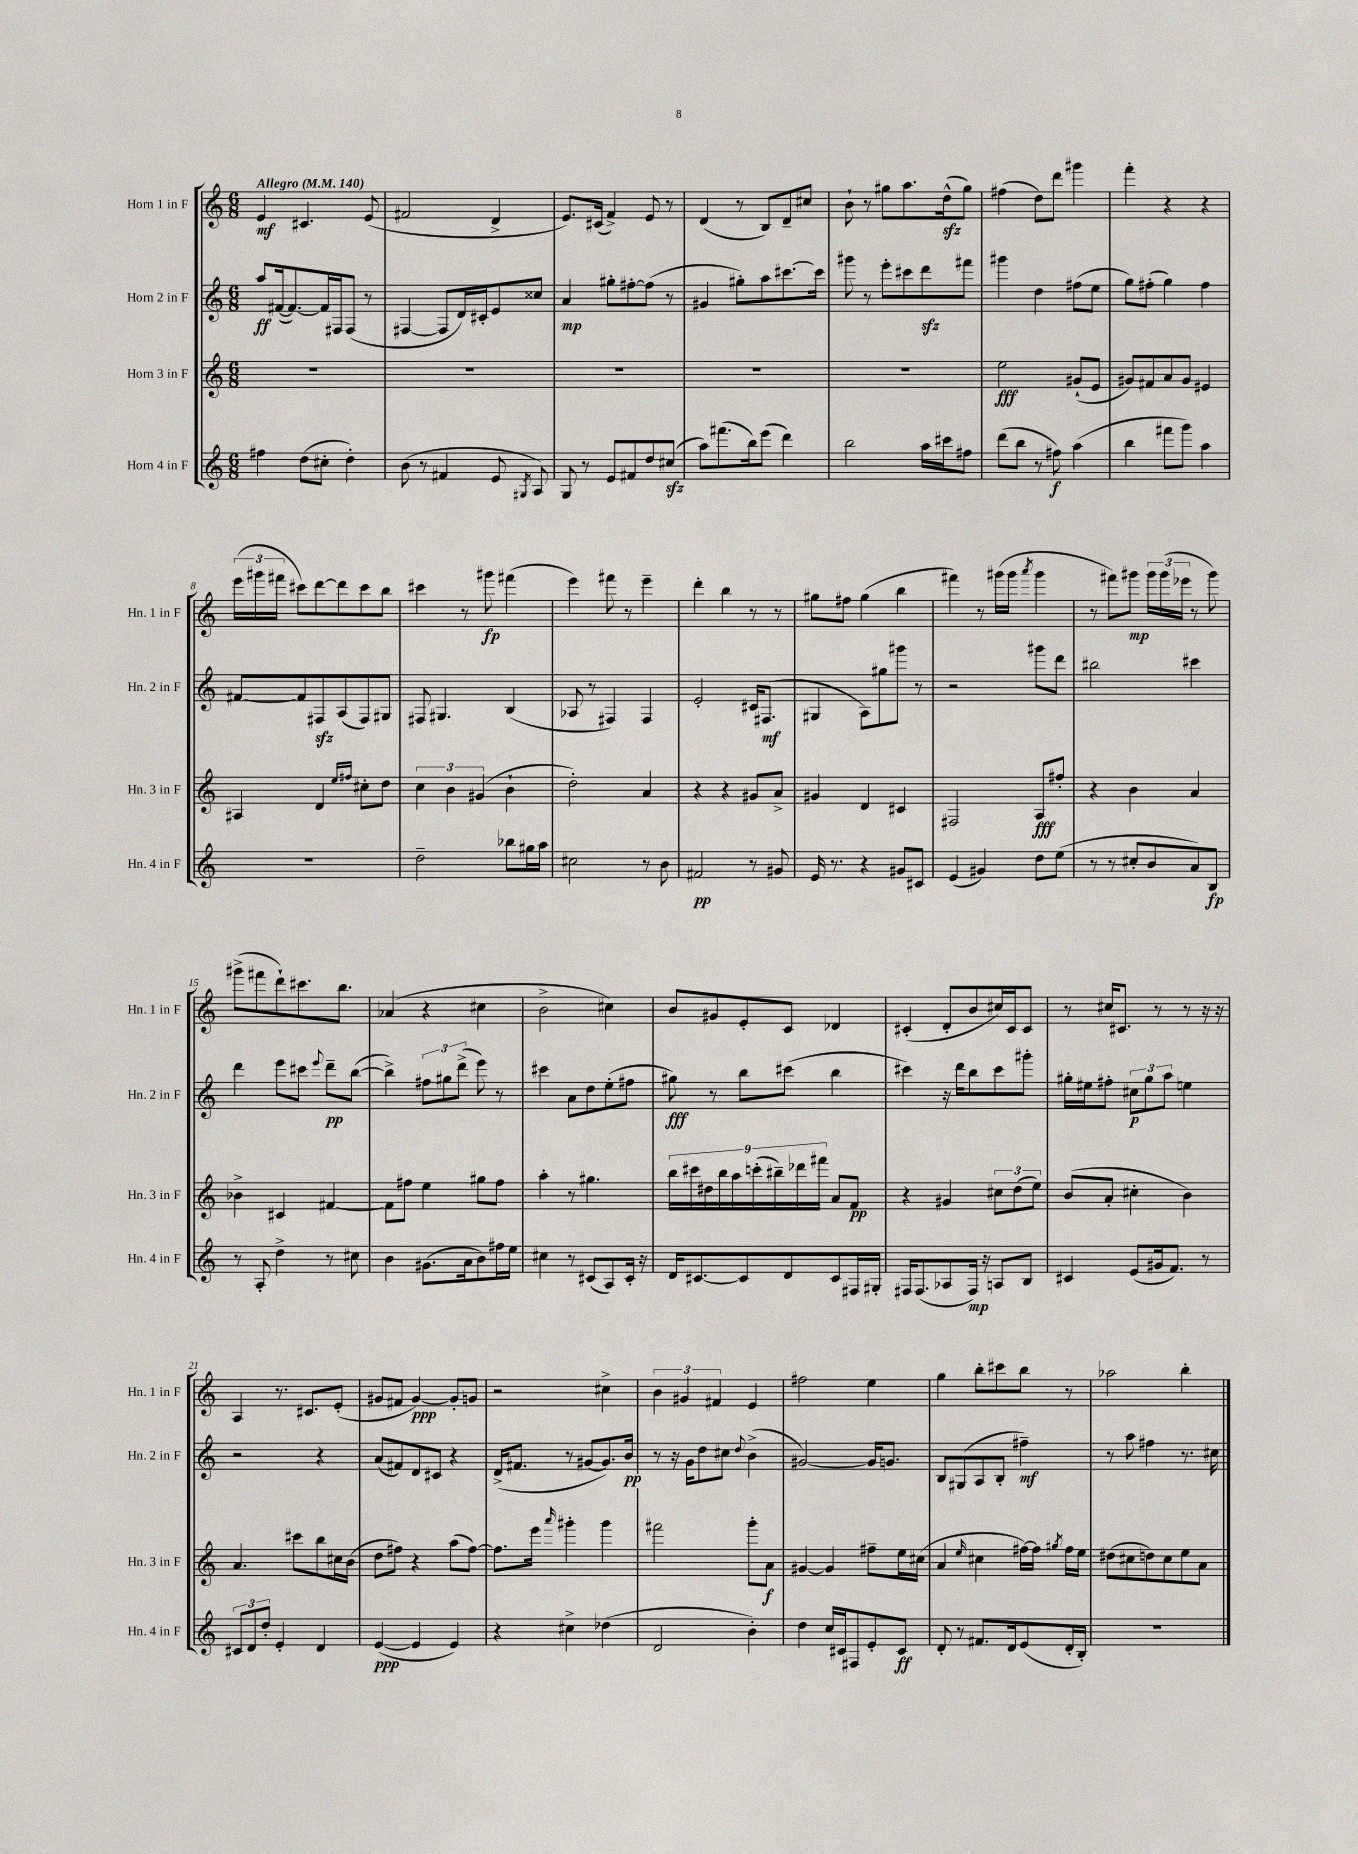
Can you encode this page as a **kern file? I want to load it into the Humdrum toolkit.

**kern	**dynam	**kern	**dynam	**kern	**dynam	**kern	**dynam
*part4	*part4	*part3	*part3	*part2	*part2	*part1	*part1
*staff4	*staff4	*staff3	*staff3	*staff2	*staff2	*staff1	*staff1
*I"Horn 4 in F	*	*I"Horn 3 in F	*	*I"Horn 2 in F	*	*I"Horn 1 in F	*
*I'Hn. 4 in F	*	*I'Hn. 3 in F	*	*I'Hn. 2 in F	*	*I'Hn. 1 in F	*
*clefG2	*	*clefG2	*	*clefG2	*	*clefG2	*
*k[]	*	*k[]	*	*k[]	*	*k[]	*
*M6/8	*	*M6/8	*	*M6/8	*	*M6/8	*
*MM140	*	*MM140	*	*MM140	*	*MM140	*
=1	=1	=1	=1	=1	=1	=1	=1
!	!	!	!	!	!	!LO:TX:a:B:t=Allegro	!
4ff#X\	.	2.r	.	8aa/L	ff	4e/	mf
.	.	.	.	([16f#X/k	.	.	.
.	.	.	.	8.f#/_)	.	.	.
(8dd\L	.	.	.	.	.	4.c#X/	.
8cc#X'\J	.	.	.	16f#/L]	.	.	.
.	.	.	.	16F#X/J	.	.	.
4dd'\)	.	.	.	(8F#/J	.	.	.
.	.	.	.	8r	.	(8e/	.
=2	=2	=2	=2	=2	=2	=2	=2
(8b\	.	2.r	.	[4F#X/	.	2f#X/	.
8r	.	.	.	.	.	.	.
4f#X/	.	.	.	8F#/L]	.	.	.
.	.	.	.	16d/L)	.	.	.
.	.	.	.	16c#X'/J	.	.	.
8e/	.	.	.	8e/	.	4d^/	.
8qG#X/	.	.	.	.	.	.	.
8A/)	.	.	.	8cc##X/J	.	.	.
=3	=3	=3	=3	=3	=3	=3	=3
8G/	.	2.r	.	4a/	mp	8.e/L)	.
8r	.	.	.	.	.	.	.
.	.	.	.	.	.	(16c#X/Jk	.
8e/L	.	.	.	8gg#X'\L	.	4f^/)	.
8f#X/	.	.	.	[8ff#X'\	.	.	.
8dd/	.	.	.	(8ff#\J]	.	8e/	.
(8cc#Xzz/J	.	.	.	8r	.	8r	.
=4	=4	=4	=4	=4	=4	=4	=4
8aa\L)	.	2.r	.	4g#X/	.	(4d/	.
(8.fff#X\	.	.	.	.	.	.	.
.	.	.	.	8gg#X'\L)	.	8r	.
16bb\k)	.	.	.	.	.	.	.
(8eee\J	.	.	.	8aa\	.	8B/L)	.
4ddd\)	.	.	.	[8.ccc#X\	.	8d~/	.
.	.	.	.	.	.	8cc#X/J	.
.	.	.	.	16ccc#\Jk]	.	.	.
=5	=5	=5	=5	=5	=5	=5	=5
2bb\	.	2.r	.	8ggg#X\	.	8b`\	.
.	.	.	.	8r	.	8r	.
.	.	.	.	8eee'\L	.	8gg#X\L	.
.	.	.	.	8ccc#X\	.	8.aa\	.
16aa\LL	.	.	.	8dddzz\	.	.	.
16ccc#X\J	.	.	.	.	.	(16ddzz^^\k	.
8ff#X\J	.	.	.	8fff#X\J	.	8gg#\J)	.
=6	=6	=6	=6	=6	=6	=6	=6
(8ddd\L	.	2ee\	fff	4ggg#X\	.	(4ff#X\	.
8bb\J	.	.	.	.	.	.	.
8r	.	.	.	4dd\	.	8dd\L)	.
8ff#X\)	f	.	.	.	.	8ddd\J	.
(4aa\	.	(8g#X`/L	.	(8ff#X\L	.	4ggg#X\	.
.	.	8e/J	.	8ee\J	.	.	.
=7	=7	=7	=7	=7	=7	=7	=7
4bb\	.	8g#X/L)	.	8gg\L)	.	4fff'\	.
.	.	8f#X/	.	(8ff#X'\J	.	.	.
8fff#X\L	.	8a/	.	4gg\)	.	4r	.
8ggg\J)	.	8g#/J	.	.	.	.	.
4aa\	.	4e#X/	.	4ff#\	.	4r	.
!!LO:LB:g=z
=8	=8	=8	=8	=8	=8	=8	=8
2.r	.	4A#X/	.	[8f#X/L	.	(24eee\LL	.
.	.	.	.	.	.	24ggg#X\	.
.	.	.	.	.	.	24fff#X\JJ	.
.	.	.	.	8f#/]	.	8ccc#X\L)	.
.	.	4d/	.	8F#Xzz/	.	[8ddd\	.
.	.	.	.	(8A/	.	8ddd\]	.
.	.	16qqee/LL	.	.	.	.	.
.	.	16qqff#X/JJ	.	.	.	.	.
.	.	8cc#X'\L	.	8F#/)	.	8ccc#\	.
.	.	8dd\J	.	8G#X/J	.	8bb\J	.
=9	=9	=9	=9	=9	=9	=9	=9
2dd~\	.	6cc\	.	8F#X/	.	4ccc#X\	.
.	.	.	.	4.G#X/	.	.	.
.	.	6b\	.	.	.	.	.
.	.	.	.	.	.	8r	.
.	.	(6g#X/	.	.	.	.	.
.	.	.	.	.	.	8ggg#X\	fp
8bb-X\L	.	4b`\	.	(4B/	.	(4fff#X\	.
16gg#X\L	.	.	.	.	.	.	.
16aa\JJ	.	.	.	.	.	.	.
=10	=10	=10	=10	=10	=10	=10	=10
2cc#X\	.	2dd'\)	.	8A-X/	.	4eee\)	.
.	.	.	.	8r	.	.	.
.	.	.	.	4F#X/)	.	8fff#X\	.
.	.	.	.	.	.	8r	.
8r	.	4a/	.	4F#/	.	4eee~\	.
8b\	.	.	.	.	.	.	.
=11	=11	=11	=11	=11	=11	=11	=11
2f#X/	pp	4r	.	2e'/	.	4ddd'\	.
.	.	4r	.	.	.	4bb\	.
8r	.	8g#X/L	.	16c#X/KL	.	8r	.
.	.	.	.	(8.F#X/J	mf	.	.
8g#X/	.	8a^/J	.	.	.	8r	.
=12	=12	=12	=12	=12	=12	=12	=12
16e/	.	4g#X/	.	4G#X/	.	8gg#X\L	.
8.r	.	.	.	.	.	.	.
.	.	.	.	.	.	8ff#X\J	.
4r	.	4d/	.	8A\L)	.	(4gg#\	.
.	.	.	.	8gg#X\	.	.	.
8g#X/L	.	4c#X/	.	8ggg#X\J	.	4bb\	.
8c#X/J	.	.	.	8r	.	.	.
=13	=13	=13	=13	=13	=13	=13	=13
(4e/	.	2F#X/	.	2r	.	4fff#X\)	.
4g#X/)	.	.	.	.	.	8r	.
.	.	.	.	.	.	(16ggg#X\LL	.
.	.	.	.	.	.	16ggg#\JJ	.
.	.	.	.	.	.	8qaaa/	.
8dd\L	.	8A/L	fff	8ggg#X\L	.	4ggg#\	.
(8ee\J	.	8ff#X'/J	.	8ddd\J	.	.	.
=14	=14	=14	=14	=14	=14	=14	=14
8r	.	4r	.	2bb#X\	.	8r	.
8r	.	.	.	.	.	8fff#X\L)	.
8cc#X'/L	.	4b\	.	.	.	8ggg#X\J	mp
8b/	.	.	.	.	.	24ggg#\LL	.
.	.	.	.	.	.	(24ggg#\	.
.	.	.	.	.	.	24eee-X\JJ	.
8a/)	.	4a/	.	4ccc#X\	.	8r	.
8B/J	fp	.	.	.	.	8ggg#\)	.
!!LO:LB:g=z
=15	=15	=15	=15	=15	=15	=15	=15
8r	.	4b-X^\	.	4ddd\	.	(8ggg#X^\L	.
8A'/	.	.	.	.	.	8fff#X\	.
4dd^\	.	4c#X/	.	8eee\L	.	8ddd`\)	.
.	.	.	.	8ccc#X\J	.	8.ccc#X\	.
.	.	.	.	8qqeee/	.	.	.
8r	.	[4f#X/	.	8ddd~\L	pp	.	.
.	.	.	.	.	.	8.bb\J	.
8cc#X\	.	.	.	([8bb\J	.	.	.
=16	=16	=16	=16	=16	=16	=16	=16
4b\	.	8f#\L]	.	4bb^\])	.	(4a-X/	.
.	.	8ff#X\J	.	.	.	.	.
(8.g#X\L	.	4ee\	.	12ff#X\L	.	4r	.
.	.	.	.	12gg#X\	.	.	.
.	.	.	.	(12ddd^\J	.	.	.
16a\k	.	.	.	.	.	.	.
8b\)	.	8gg#X\L	.	8eee\)	.	4cc#X\	.
16ff#X\L	.	8ff#\J	.	8r	.	.	.
16ee\JJ	.	.	.	.	.	.	.
=17	=17	=17	=17	=17	=17	=17	=17
4cc#X\	.	4aa'\	.	4ccc#X\	.	2b^\	.
8r	.	8r	.	8a\L	.	.	.
(8c#X/L	.	4.gg#X\	.	8dd\	.	.	.
8A/)	.	.	.	(8ee'\	.	4cc#X\)	.
16c#'/Jk	.	.	.	8ff#X\J	.	.	.
16r	.	.	.	.	.	.	.
=18	=18	=18	=18	=18	=18	=18	=18
16d/KL	.	18bb\LL	.	8gg#X\)	fff	8b/L	.
.	.	18ccc#X\	.	.	.	.	.
[8.c#X/	.	.	.	.	.	.	.
.	.	18dd#X\	.	.	.	.	.
.	.	.	.	8r	.	8g#X/	.
.	.	18bb\	.	.	.	.	.
.	.	18aa\	.	.	.	.	.
8c#/]	.	.	.	8bb\L	.	8e'/	.
.	.	(18cccn'\	.	.	.	.	.
.	.	18bb#X~\)	.	.	.	.	.
8d/	.	.	.	(8ccc#X\J	.	8c/J	.
.	.	18ddd-X\	.	.	.	.	.
.	.	18fff#X\JJ	.	.	.	.	.
8c#/	.	8a/L	.	4bb\	.	4d-X/	.
16F#X/L	.	8f/J	pp	.	.	.	.
16G#X'/JJ	.	.	.	.	.	.	.
=19	=19	=19	=19	=19	=19	=19	=19
16F#X/KL	.	4r	.	4ccc#X\)	.	(4c#X'/	.
(8.F#/	.	.	.	.	.	.	.
8A-X/	.	4g#X/	.	16r	.	8d'/L	.
.	.	.	.	16ddd\KL	.	.	.
16F#/Jk)	mp	.	.	8bb\	.	8b/	.
16r	.	.	.	.	.	.	.
8An/L	.	12cc#X\L	.	8ccc#\	.	16cc#X/L)	.
.	.	.	.	.	.	16c#/J	.
.	.	(12dd\	.	.	.	.	.
8B/J	.	.	.	8ggg#X'\J	.	8c#/J	.
.	.	12ee\J)	.	.	.	.	.
=20	=20	=20	=20	=20	=20	=20	=20
4c#X/	.	(8b/L	.	16gg#X'\LL	.	8r	.
.	.	.	.	16ee#X\J	.	.	.
.	.	8a'/J	.	8ff#X'\J	.	16cc#X/KL	.
.	.	.	.	.	.	8.c#X/J	.
(8e/L	.	4cc#X'\	.	12cc#X\L	p	.	.
.	.	.	.	12gg#\	.	.	.
16g#X/k	.	.	.	.	.	8r	.
.	.	.	.	12aa\J	.	.	.
8.f/J)	.	.	.	.	.	.	.
.	.	4b\)	.	4een\	.	8r	.
8r	.	.	.	.	.	16r	.
.	.	.	.	.	.	16r	.
!!LO:LB:g=z
=21	=21	=21	=21	=21	=21	=21	=21
12c#X/L	.	4.a/	.	2r	.	4A/	.
12d/	.	.	.	.	.	.	.
12dd'/J	.	.	.	.	.	.	.
4e'/	.	.	.	.	.	8.r	.
.	.	8ccc#X\L	.	.	.	.	.
.	.	.	.	.	.	8.c#X/L	.
4d/	.	8bb\	.	4r	.	.	.
.	.	16cc#X\L	.	.	.	(8e'/J	.
.	.	(16b\JJ	.	.	.	.	.
=22	=22	=22	=22	=22	=22	=22	=22
([4e/	ppp	8dd\L	.	(8a/L	.	8g#X/L	.
.	.	8ff#X\J)	.	8f#X/)	.	8f#X/J	.
4e/]	.	4r	.	8d/	.	[4g#/)	ppp
.	.	.	.	8c#X/J	.	.	.
4e/)	.	(8aa\L	.	4r	.	8g#'/L]	.
.	.	[8ff#\J)	.	.	.	8gn/J	.
=23	=23	=23	=23	=23	=23	=23	=23
4r	.	8.ff#\L]	.	(16d^/KL	.	2r	.
.	.	.	.	8.f#X/J	.	.	.
.	.	16eee\Jk	.	.	.	.	.
.	.	16qqaaa/	.	.	.	.	.
4cc#X^\	.	4ggg#X'\	.	8r	.	.	.
.	.	.	.	[8g#X/L	.	.	.
(4dd-X\	.	4ggg#\	.	8.g#/])	.	4cc#X^\	.
.	.	.	.	16b/Jk	pp	.	.
=24	=24	=24	=24	=24	=24	=24	=24
2d/	.	2fff#X\	.	8r	.	6b\	.
.	.	.	.	16r	.	.	.
.	.	.	.	.	.	6g#X/	.
.	.	.	.	16g\KL	.	.	.
.	.	.	.	8dd\	.	.	.
.	.	.	.	.	.	6f#X/	.
.	.	.	.	8cc#X\J	.	.	.
.	.	.	.	8qqdd/	.	.	.
4b'\)	.	8ggg'\L	.	(4b^\	.	4e/	.
.	.	8a\J	f	.	.	.	.
=25	=25	=25	=25	=25	=25	=25	=25
4dd\	.	[4g#X/	.	[2g#X/)	.	2ff#X\	.
16cc/LL	.	4g#/]	.	.	.	.	.
16c#X/J	.	.	.	.	.	.	.
8F#X/	.	.	.	.	.	.	.
8e'/	.	8ff#X~\L	.	16g#/KL]	.	4ee\	.
.	.	.	.	8.gn/J	.	.	.
8c#/J	ff	16ee\L	.	.	.	.	.
.	.	(16cc#X\JJ	.	.	.	.	.
=26	=26	=26	=26	=26	=26	=26	=26
8d'/	.	4a/	.	8B/L	.	4gg\	.
8r	.	.	.	(8G#X/	.	.	.
.	.	16qqee/	.	.	.	.	.
8.f#X/L	.	4cc#X\	.	8A/	.	8bb'\L	.
.	.	.	.	8B'/J	.	8ccc#X\	.
16d/k	.	.	.	.	.	.	.
(8e/	.	[16ff#X\LL)	.	4ff#X~\)	mf	8bb\J	.
.	.	16ff#\JJ]	.	.	.	.	.
.	.	8qgg#X/	.	.	.	.	.
16d'/L	.	16ff#\LL	.	.	.	8r	.
16B'/JJ)	.	16ee\JJ	.	.	.	.	.
=27	=27	=27	=27	=27	=27	=27	=27
2.r	.	(8dd#X\L	.	8r	.	2aa-X\	.
.	.	8cc#X\	.	8aa\	.	.	.
.	.	8ddn\)	.	4ff#X\	.	.	.
.	.	8cc#\	.	.	.	.	.
.	.	8ee\	.	8.r	.	4bb'\	.
.	.	8a\J	.	.	.	.	.
.	.	.	.	16cc#X\	.	.	.
==	==	==	==	==	==	==	==
*-	*-	*-	*-	*-	*-	*-	*-
